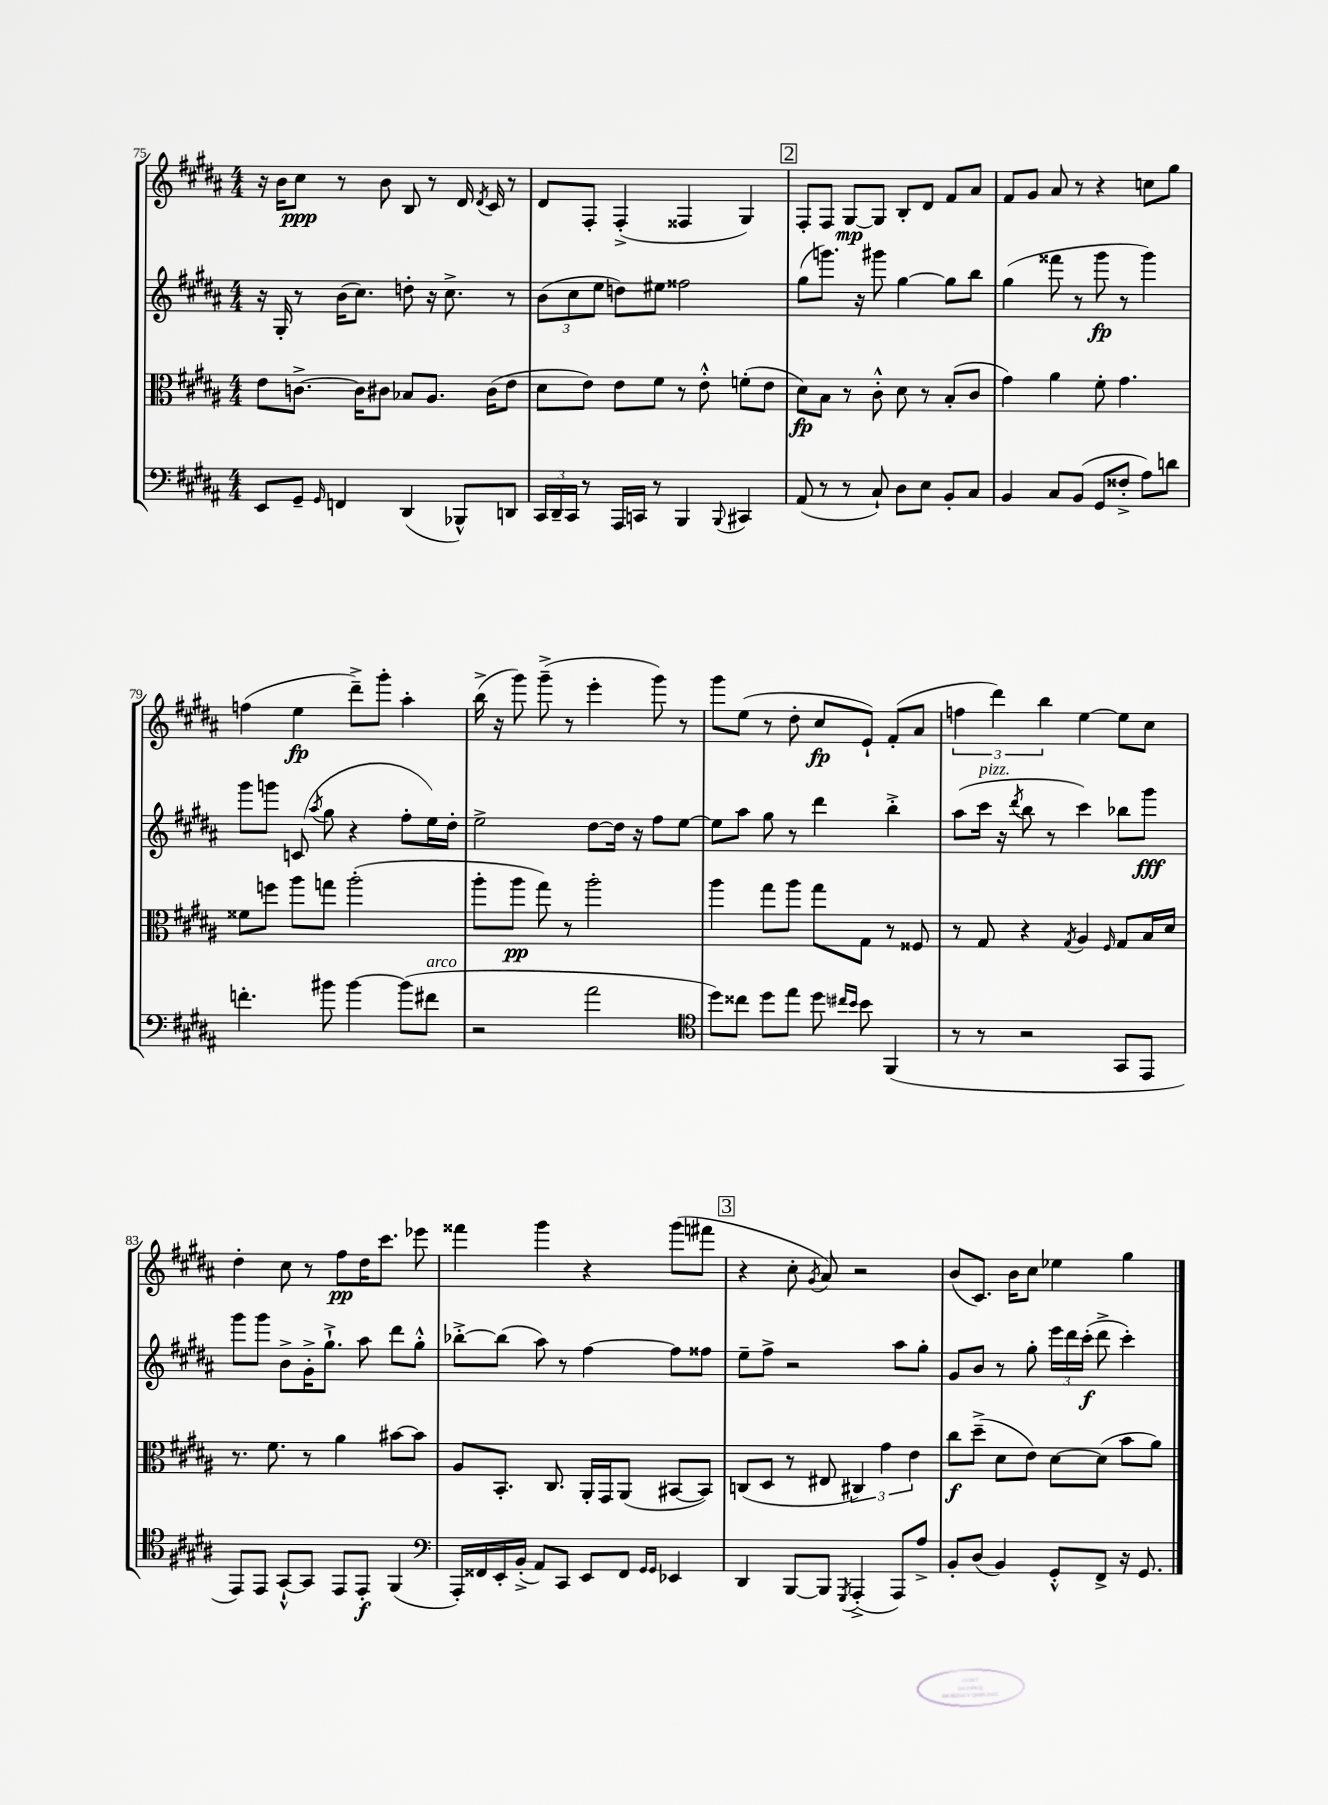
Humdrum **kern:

**kern	**dynam	**kern	**dynam	**kern	**dynam	**kern	**dynam
*part4	*part4	*part3	*part3	*part2	*part2	*part1	*part1
*staff4	*staff4	*staff3	*staff3	*staff2	*staff2	*staff1	*staff1
*clefF4	*	*clefC3	*	*clefG2	*	*clefG2	*
*k[f#c#g#d#a#]	*	*k[f#c#g#d#a#]	*	*k[f#c#g#d#a#]	*	*k[f#c#g#d#a#]	*
*M4/4	*	*M4/4	*	*M4/4	*	*M4/4	*
=75	=75	=75	=75	=75	=75	=75	=75
8EE/L	.	8e\L	.	16r	.	16r	.
.	.	.	.	16G#'/	.	16b\KL	.
8GG#~/J	.	[8.cn^\J	.	8r	.	8cc#\J	ppp
16qqGG#/	.	.	.	.	.	.	.
4FFn/	.	.	.	(16b\KL	.	8r	.
.	.	16c\KL]	.	8.cc#\J)	.	.	.
.	.	8c#X\J	.	.	.	8b\	.
(4DD#/	.	8B-X/L	.	8ddn'\	.	8B/	.
.	.	8.A#/J	.	16r	.	8r	.
.	.	.	.	8.cc#^\	.	.	.
8BBB-X^^/L)	.	.	.	.	.	16d#/	.
.	.	.	.	.	.	8qd#/	.
.	.	(16c#\KL	.	.	.	16c#/	.
8DDn/J	.	8e\J	.	8r	.	8r	.
=76	=76	=76	=76	=76	=76	=76	=76
24CC#/LL	.	8d#\L	.	(12b\L	.	8d#/L	.
24DD#~/	.	.	.	.	.	.	.
24CC#/JJ	.	.	.	12cc#\	.	.	.
8r	.	8e\J)	.	.	.	8F#'/J	.
.	.	.	.	12ee\J	.	.	.
16AAA#/LL	.	8e\L	.	8ddn\L)	.	(4F#'^/	.
16CCn/JJ	.	.	.	.	.	.	.
8r	.	8f#\J	.	8ee#X\J	.	.	.
4BBB/	.	8r	.	2ff##X\	.	4F##X/	.
.	.	8e'^^\	.	.	.	.	.
8qqBBB/	.	.	.	.	.	.	.
4CC#X/	.	(8fn'\L	.	.	.	4G#/)	.
.	.	8e\J	.	.	.	.	.
!!LO:REH:place=s1:t=2
=77	=77	=77	=77	=77	=77	=77	=77
(8AA#/	.	8d#\L)	fp	(8gg#\L	.	8F#'/L	.
8r	.	8B\J	.	8.gggn\J)	.	8F#/J	.
8r	.	8r	.	.	.	[8G#/L	mp
.	.	.	.	16r	.	.	.
8C#`/)	.	8c#'^^\	.	8ggg#X\	.	8G#/J]	.
8D#\L	.	8d#\	.	[4gg#\	.	8B'/L	.
8E\J	.	8r	.	.	.	8d#/J	.
8BB'/L	.	(8B'/L	.	8gg#\L]	.	8f#/L	.
8C#/J	.	8c#/J	.	8bb\J	.	8a#/J	.
=78	=78	=78	=78	=78	=78	=78	=78
4BB/	.	4g#\)	.	(4gg#\	.	8f#/L	.
.	.	.	.	.	.	8g#/J	.
8C#/L	.	4a#\	.	8fff##X\	.	8a#/	.
(8BB/J	.	.	.	8r	.	8r	.
8GG#/L	.	8f#'\	.	8ggg#\	fp	4r	.
8F##X'^/J	.	4.g#\	.	8r	.	.	.
8A#\L)	.	.	.	4ggg#\)	.	8ccn\L	.
8dn\J	.	.	.	.	.	8gg#\J	.
!!LO:LB:g=z
=79	=79	=79	=79	=79	=79	=79	=79
4.fn'\	.	8f##X\L	.	8ggg#\L	.	(4ffn\	.
.	.	8ffn\J	.	8gggn\J	.	.	.
.	.	8aa#\L	.	(8cn/	.	4ee\	fp
.	.	.	.	8qaa#/	.	.	.
8b#X\	.	8ggn\J	.	8gg#\	.	.	.
[4b#\	.	(2aa#'\	.	4r	.	8ddd#~^\L)	.
.	.	.	.	.	.	8ggg#'\J	.
(8b#\L]	.	.	.	8ff#'\L	.	4aa#'\	.
!LO:TX:a:i:t=arco	!	!	!	!	!	!	!
8f#X\J	.	.	.	16ee\L)	.	.	.
.	.	.	.	16dd#'\JJ	.	.	.
=80	=80	=80	=80	=80	=80	=80	=80
2r	.	8aa#'\L	.	2ee^\	.	(16bb^\	.
.	.	.	.	.	.	16r	.
.	.	8aa#\J	pp	.	.	8ggg#\)	.
.	.	8gg#\)	.	.	.	(8ggg#~^\	.
.	.	8r	.	.	.	8r	.
2a#\	.	2aa#'\	.	[8dd#\L	.	4eee'\	.
.	.	.	.	16dd#\Jk]	.	.	.
.	.	.	.	16r	.	.	.
.	.	.	.	8ff#\L	.	8ggg#\)	.
.	.	.	.	[8ee\J	.	8r	.
=81	=81	=81	=81	=81	=81	=81	=81
*clefC4	*	*	*	*	*	*	*
8dd#\L)	.	4aa#\	.	8ee\L]	.	8ggg#\L	.
8cc##X\J	.	.	.	8aa#\J	.	(8ee\J	.
8dd#\L	.	8gg#\L	.	8gg#\	.	8r	.
8ee\J	.	8aa#\J	.	8r	.	8dd#'\	.
8dd#\	.	8gg#\L	.	4ddd#\	.	8cc#/L	fp
16qqcc#X/LL	.	.	.	.	.	.	.
16qqb/JJ	.	.	.	.	.	.	.
8b\	.	8G#\J	.	.	.	8e`/J)	.
(4FF#/	.	8r	.	4bb'^\	.	(8f#'/L	.
.	.	8F##X/	.	.	.	8a#/J	.
=82	=82	=82	=82	=82	=82	=82	=82
8r	.	8r	.	(8aa#\L	.	6ffn\	.
!	!	!	!	!LO:TX:a:i:t=pizz.	!	!	!
8r	.	8G#/	.	16ccc#\Jk	.	.	.
.	.	.	.	.	.	6ddd#\)	.
.	.	.	.	16r	.	.	.
.	.	.	.	8qddd#/	.	.	.
2r	.	4r	.	8bb\	.	.	.
.	.	.	.	.	.	6bb\	.
.	.	.	.	8r	.	.	.
.	.	8qG#/	.	.	.	.	.
.	.	4A#/	.	4ccc#\)	.	[4ee\	.
.	.	16qqF#/	.	.	.	.	.
8GG#/L	.	8G#/L	.	8bb-X\L	.	8ee\L]	.
8EE/J	.	16B/L	.	8ggg#\J	fff	8cc#\J	.
.	.	16d#/JJ	.	.	.	.	.
!!LO:LB:g=z
=83	=83	=83	=83	=83	=83	=83	=83
8EE/L)	.	8.r	.	8ggg#\L	.	4dd#'\	.
8EE/J	.	.	.	8ggg#\J	.	.	.
.	.	8.f#\	.	.	.	.	.
[8GG#`^^/L	.	.	.	8b^\L	.	8cc#\	.
8GG#/J]	.	8r	.	16g#'^\K	.	8r	.
.	.	.	.	8.gg#`^\J	.	.	.
8EE/L	.	4a#\	.	.	.	8ff#\L	pp
8EE'/J	f	.	.	8aa#\	.	16dd#\K	.
.	.	.	.	.	.	8.ccc#\J	.
(4FF#/	.	[8b#X\L	.	8ddd#\L	.	.	.
.	.	8b#\J]	.	8gg#'^^\J	.	8eee-X\	.
=84	=84	=84	=84	=84	=84	=84	=84
*clefF4	*	*	*	*	*	*	*
16AAA#'/LL)	.	8A#/L	.	[8bb-X'^\L	.	4fff##X\	.
16FF##X/	.	.	.	.	.	.	.
16EE'/	.	8.BB'/J	.	(8bb-\J]	.	.	.
(16BB'^/JJ	.	.	.	.	.	.	.
8AA#/L)	.	.	.	8aa#\)	.	4ggg#\	.
.	.	8.C#/	.	.	.	.	.
8CC#/J	.	.	.	8r	.	.	.
8EE/L	.	16AA#'/LL	.	[4ff#\	.	4r	.
.	.	16GG#/J	.	.	.	.	.
8FF##/J	.	(8AA#/J	.	.	.	.	.
16qqGG#/LL	.	.	.	.	.	.	.
16qqGG#/JJ	.	.	.	.	.	.	.
4EE-X/	.	[8BB#X/L	.	8ff#\L]	.	(8ggg#\L	.
.	.	8BB#/J])	.	8ff##X\J	.	8fff#X\J	.
!!LO:REH:place=s1:t=3
=85	=85	=85	=85	=85	=85	=85	=85
4DD#/	.	(8Cn/L	.	8ee~\L	.	4r	.
.	.	8D#/J	.	8ff#^\J	.	.	.
[8BBB/L	.	8r	.	2r	.	8cc#'\	.
.	.	.	.	.	.	8qg#/	.
8BBB/J]	.	8E#X/	.	.	.	8a#/)	.
8qGGG#/	.	.	.	.	.	.	.
(4AAA#'^/	.	6C#X/)	.	.	.	2r	.
.	.	6g#\	.	.	.	.	.
8AAA#/L)	.	.	.	8aa#\L	.	.	.
.	.	6e\	.	.	.	.	.
8A#^/J	.	.	.	8gg#'\J	.	.	.
=86	=86	=86	=86	=86	=86	=86	=86
8BB'/L	.	8cc#\L	f	8g#/L	.	(8b/L	.
(8D#/J	.	(8dd#~^\J	.	8b/J	.	8.c#/J)	.
4BB/)	.	8d#\L	.	8r	.	.	.
.	.	.	.	.	.	16b\KL	.
.	.	8e\J)	.	8gg#'\	.	8cc#\J	.
8GG#'^^/L	.	[8d#\L	.	24eee\LL	.	4ee-X\	.
.	.	.	.	24ddd#\	.	.	.
.	.	.	.	(24ccc#'\JJ	f	.	.
8FF#^/J	.	(8d#\J]	.	8ddd#^\	.	.	.
16r	.	8b\L	.	4ccc#'\)	.	4gg#\	.
8.GG#/	.	.	.	.	.	.	.
.	.	8a#\J)	.	.	.	.	.
==	==	==	==	==	==	==	==
*-	*-	*-	*-	*-	*-	*-	*-
